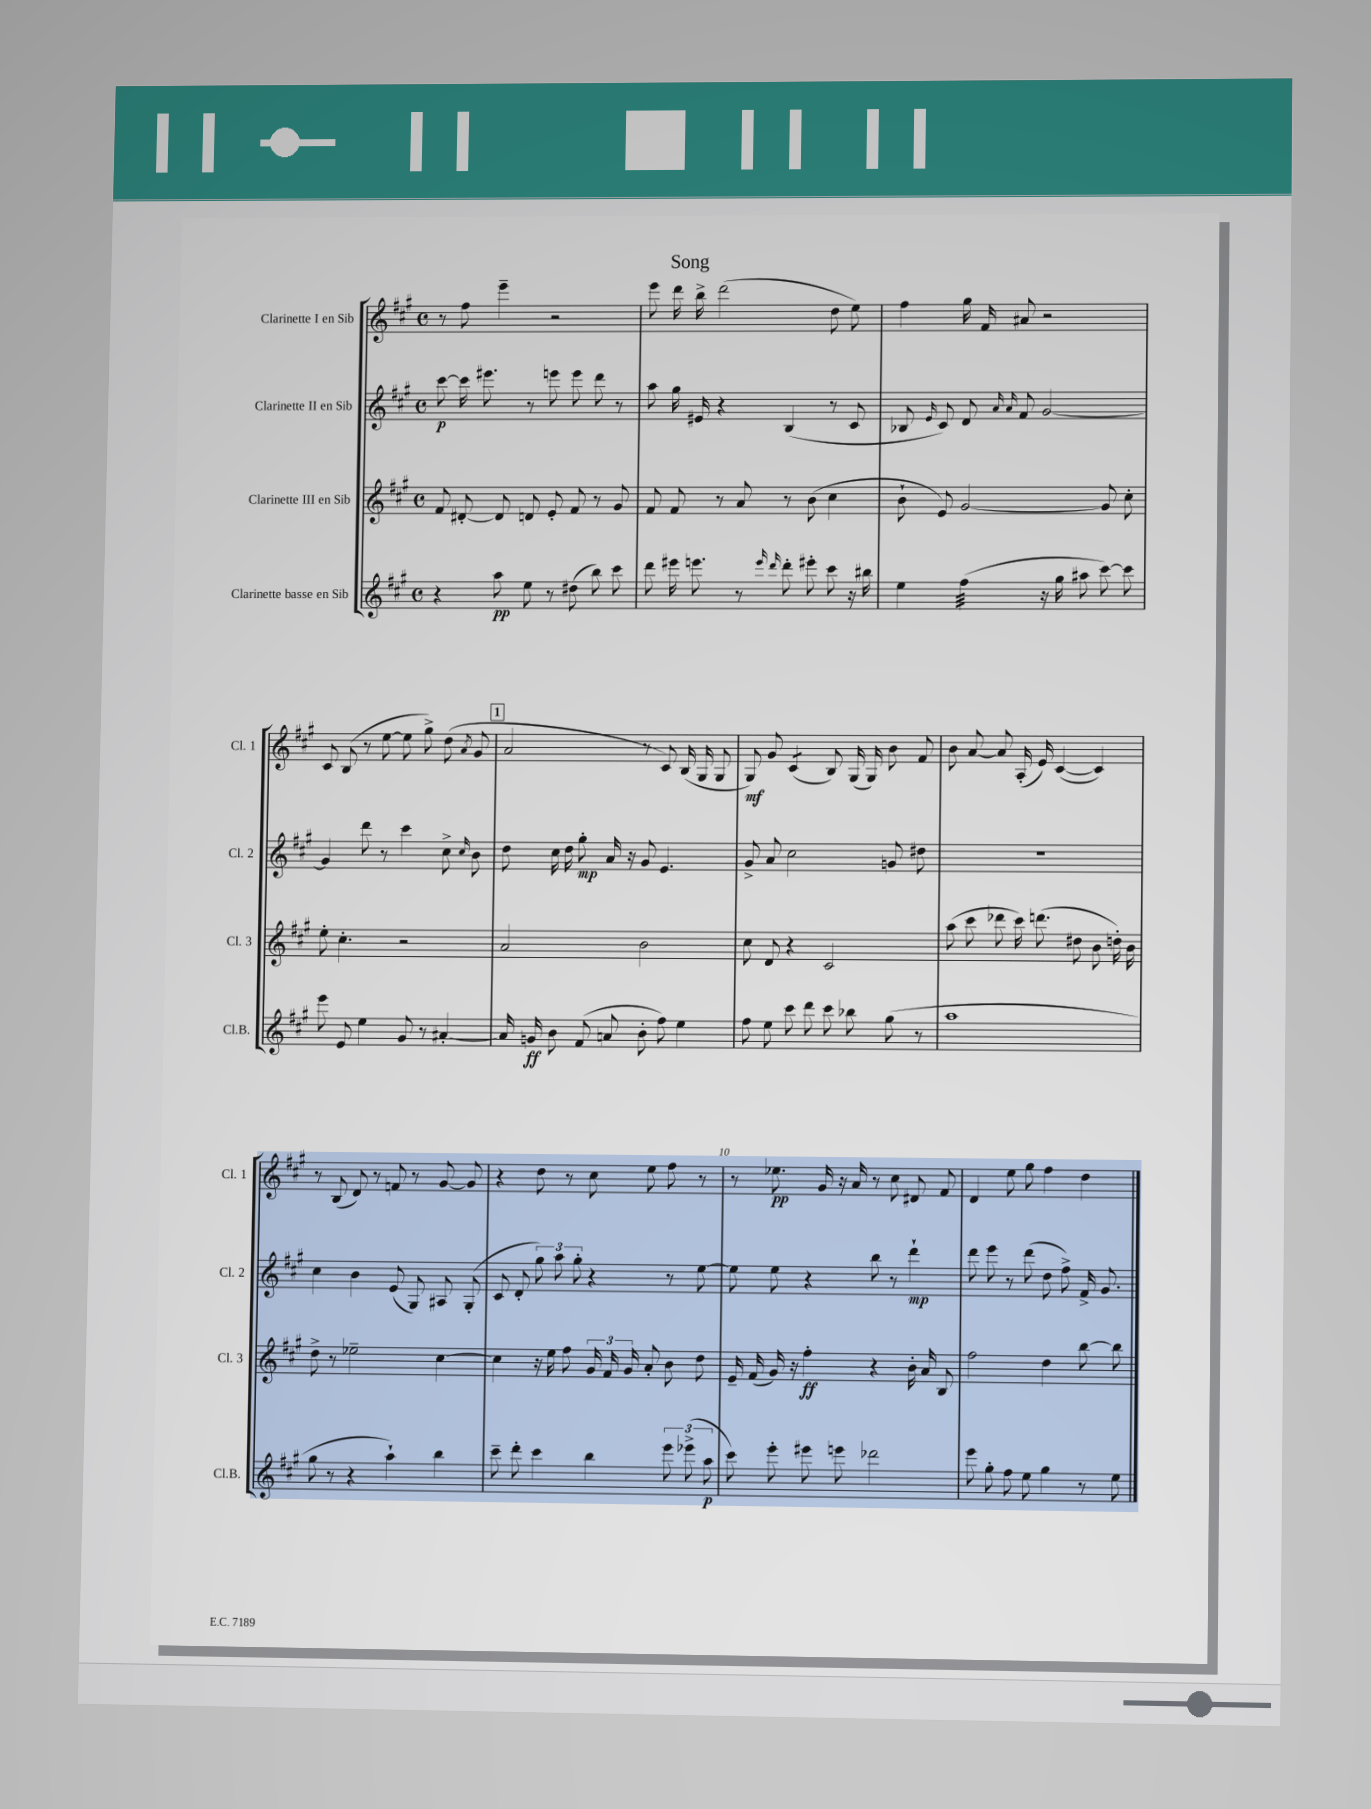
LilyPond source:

\header { title = "Song" }
<<
\new StaffGroup <<
\new Staff = "s0" \with { instrumentName = "Clarinette I en Sib" shortInstrumentName = "Cl. 1" } {
    \clef treble \key a \major \defaultTimeSignature \time 4/4
    \autoBeamOff r8 fis''8 e'''4-- r2 |
    e'''8 d'''16 b''16-> d'''2( d''8 e''8) |
    fis''4 gis''16 fis'16 ais'8 r2 |
    cis'8 b8( r8 e''8~ e''8 gis''8->) d''8( \acciaccatura { a'8 } gis'8 |
    \mark \markup { \box "1" } a'2 r8 cis'8) b16( gis16 gis8 |
    gis8\mf) gis'8 cis'4:8( b8) gis16( gis16) b'8 fis'8 |
    b'8 a'8~ a'8 a16-.( e'16) cis'4~( cis'4) |
    r8 b8( d'8) r8 f'8 r8 gis'8~ gis'8 |
    r4 d''8 r8 cis''8 e''8 fis''8 r8 |
    r8 ees''8.\pp gis'16 r16 a'16 r8 cis''8 dis'8 fis'8 |
    d'4 e''8 gis''8 fis''4 d''4 \bar "|." |
}
\new Staff = "s1" \with { instrumentName = "Clarinette II en Sib" shortInstrumentName = "Cl. 2" } {
    \clef treble \key a \major \defaultTimeSignature \time 4/4
    \autoBeamOff cis'''8~\p cis'''16 eis'''8. r8 e'''8 e'''8 d'''8 r8 |
    a''8 gis''16 eis'16 r4 b4( r8 cis'8 |
    bes8 \grace { e'16 } cis'8) d'8 \grace { a'16 a'16 } fis'8 gis'2~ |
    gis'4 d'''8 r8 cis'''4 cis''8-> \grace { cis''16 } b'8 |
    \mark \markup { \box "1" } d''8 cis''16 d''16 gis''8-.\mp a'16 r16 gis'8 e'4. |
    gis'8-> a'8 cis''2 g'8 dis''8 |
    R1 |
    cis''4 b'4 e'8( gis8) ais8 gis8-.( |
    cis'8 d'8-. \tuplet 3/2 { gis''8) a''8 gis''8-. } r4 r8 e''8~ |
    e''8 e''8 r4 b''8 r8 d'''4-!\mp |
    d'''8 e'''8 r8 d'''8( d''8 fis''8->) fis'16-> gis'8. \bar "|." |
}
\new Staff = "s2" \with { instrumentName = "Clarinette III en Sib" shortInstrumentName = "Cl. 3" } {
    \clef treble \key a \major \defaultTimeSignature \time 4/4
    \autoBeamOff fis'8 dis'8~-. dis'8 d'8 e'8-. fis'8 r8 gis'8 |
    fis'8 fis'8 r8 a'8 r8 b'8( cis''4 |
    b'8-! e'8) gis'2~ gis'8 cis''8-. |
    e''8-. cis''4.-. r2 |
    \mark \markup { \box "1" } a'2 b'2 |
    cis''8 d'8 r4 cis'2 |
    a''8( cis'''8 des'''8 cis'''16) d'''8.( dis''8 b'8 d''16-.) b'16 |
    d''8-> r8 ees''2-- cis''4~ |
    cis''4 r16 e''16 fis''8 \tuplet 3/2 { gis'16 fis'16 gis'16 } a'8-. b'8 d''8 |
    e'16-- fis'16( gis'16) r16 fis''4-.\ff r4 b'16-. a'16 b8 |
    fis''2 d''4 b''8~ b''8 \bar "|." |
}
\new Staff = "s3" \with { instrumentName = "Clarinette basse en Sib" shortInstrumentName = "Cl.B." } {
    \clef treble \key a \major \defaultTimeSignature \time 4/4
    \autoBeamOff r4 a''8\pp e''8 r8 dis''8( b''8) cis'''8 |
    d'''8 eis'''16 e'''8. r8 \grace { e'''16 d'''16 } d'''8-. eis'''8-. cis'''8 r16 bis''16 |
    e''4 fis''4:32( r16 gis''16 ais''8 cis'''8~) cis'''8 |
    e'''8 e'8 e''4 gis'8 r8 ais'4~-. |
    \mark \markup { \box "1" } ais'16 g'16\ff b'8 fis'8( a'8 b'8-. fis''8) e''4 |
    fis''8 e''8 cis'''8 d'''8 cis'''8 bes''8 gis''8( r8 |
    a''1 |
    gis''8 r8 r4 a''4-!) b''4 |
    cis'''8-- d'''8-. cis'''4 b''4 \tuplet 3/2 { e'''8 ees'''8->( a''8\p } |
    cis'''8) e'''8-. eis'''8 e'''8 des'''2 |
    e'''8 gis''8-. fis''8 e''8 gis''4 r8 e''8 \bar "|." |
}
>>
>>
\layout { \context { \Score \override BarNumber.break-visibility = ##(#f #t #t) barNumberVisibility = #(every-nth-bar-number-visible 5) } }
